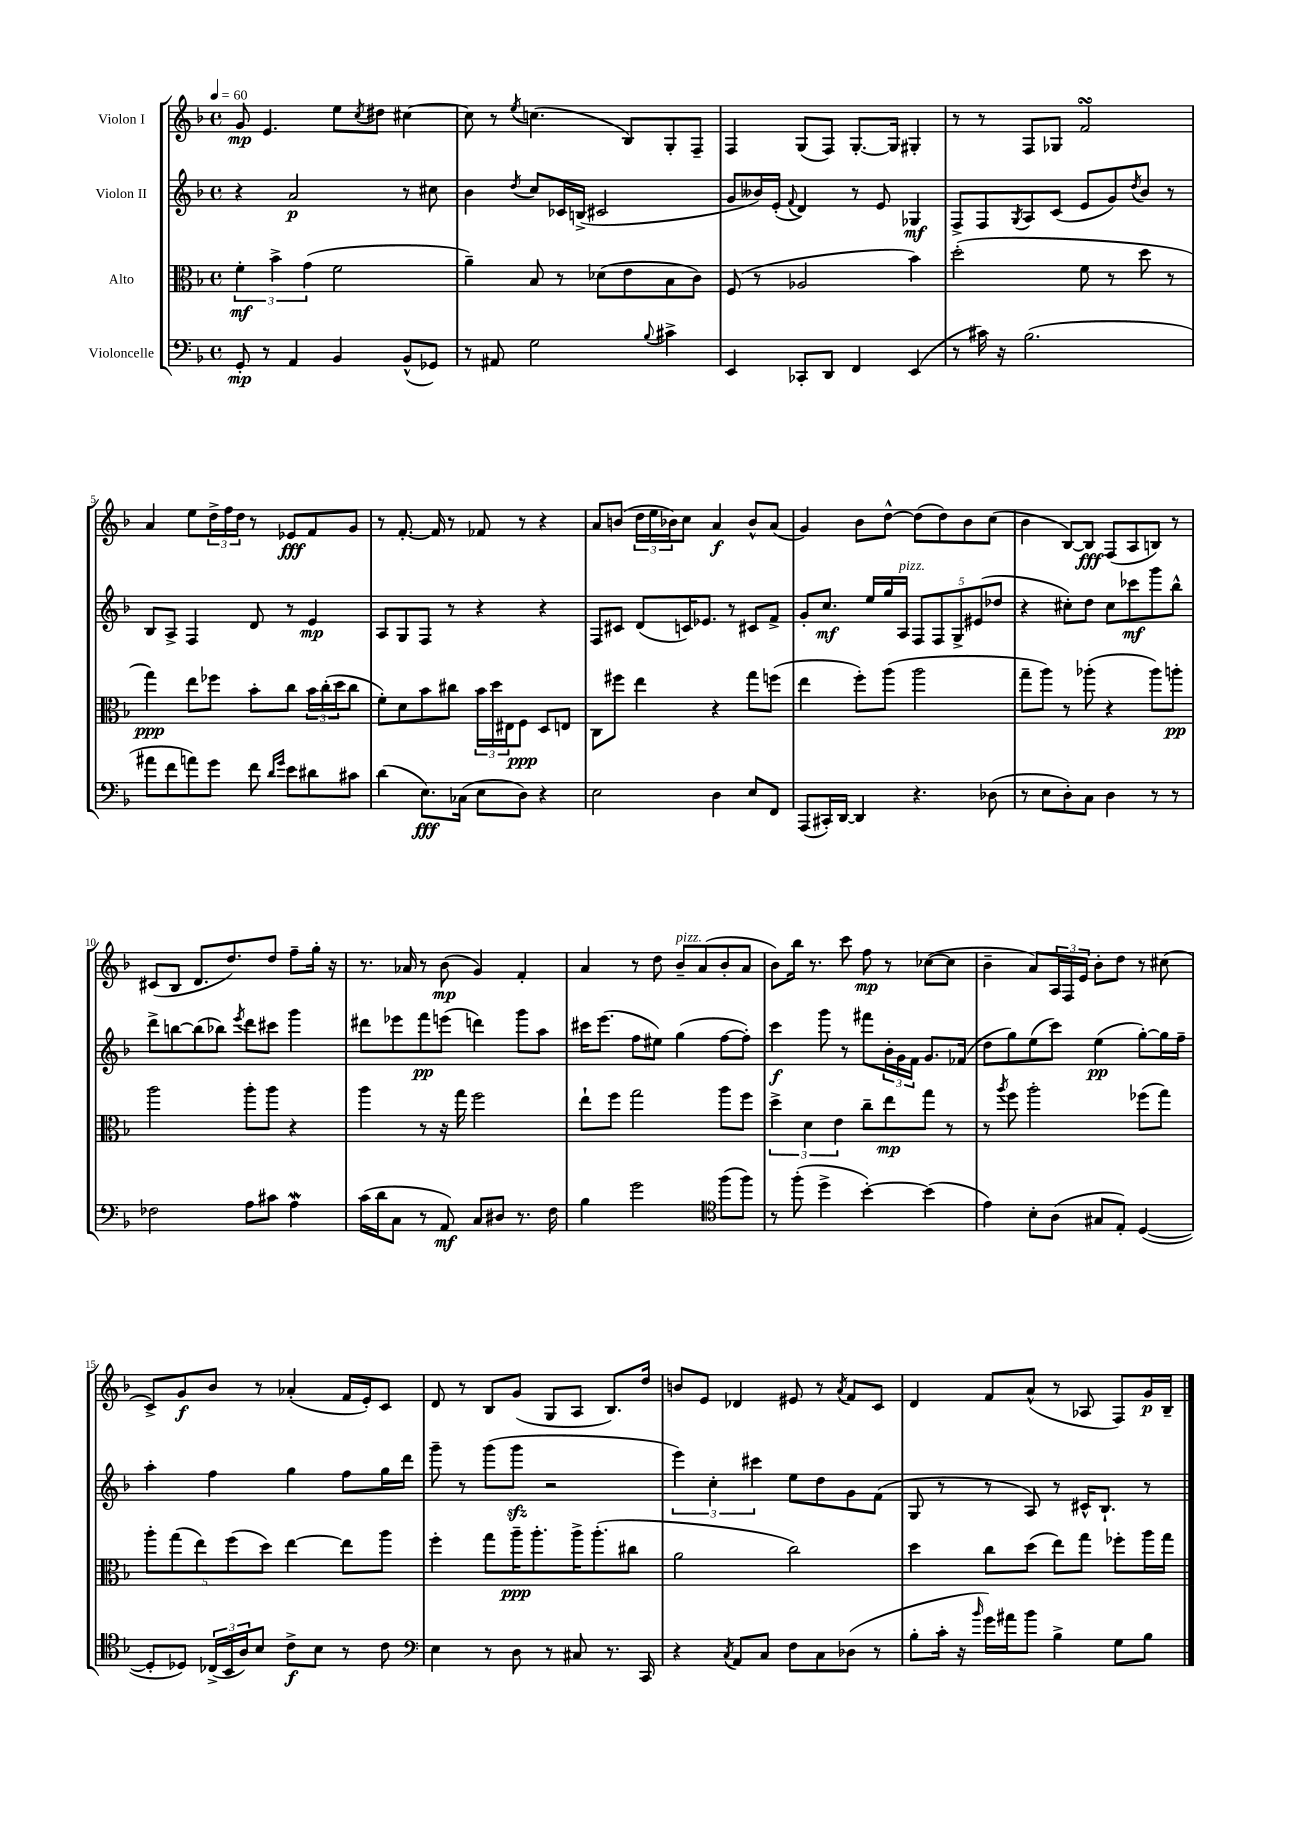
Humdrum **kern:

**kern	**kern	**kern	**kern
*staff4	*staff3	*staff2	*staff1
*clefF4	*clefC3	*clefG2	*clefG2
*k[b-]	*k[b-]	*k[b-]	*k[b-]
*M4/4	*M4/4	*M4/4	*M4/4
*met(c)	*met(c)	*met(c)	*met(c)
*MM60	*MM60	*MM60	*MM60
8GG'	6f'	4r	8g
8r	.	.	4.e
.	6b-^	.	.
4AA	.	2a	.
.	(6g	.	.
4BB-	2f	.	8ee
.	.	.	8qcc
.	.	.	8dd#
(8BB-^^	.	8r	[4cc#
8GG-)	.	8cc#	.
=	=	=	=
8r	4a~)	4b-	8cc#]
8AA#	.	.	8r
.	.	8qdd	8qee
2G	8B-	8cc	(4.cc
.	8r	16c-	.
.	.	(16B^	.
.	(8d-	2c#	.
.	8e	.	8B-)
8qqB-	.	.	.
4c#^	8B-	.	8G'
.	8c)	.	8F~
=	=	=	=
4EE	(8F	8g	4F
.	8r	16b--)	.
.	.	(16e'	.
.	.	8qqf	.
8CC-'	2A-	4d)	(8G
8DD	.	.	8F)
4FF	.	8r	[8.G'
.	.	8e	.
.	.	.	16G]
(4EE	4b-)	4G-	4G#'
=	=	=	=
8r	(2dd'	8F^	8r
16c#)	.	8F	8r
16r	.	.	.
.	.	8qG	.
(2.B-	.	8A	8F
.	.	(8c	8G-
.	8f	8e	2f
.	8r	8g)	.
.	.	8qdd	.
.	8dd	8b-	.
.	8r	8r	.
=	=	=	=
8a#	4gg)	8B-	4a
8f	.	8A^	.
8a)	8ee	4F	8ee
8g	8ff-	.	24dd^
.	.	.	24ff
.	.	.	24dd
8f	8b-'	8d	8r
16qqd	.	.	.
16qqg	.	.	.
8e	8cc	8r	8e-
8d#	24b-	4e	8f
.	(24cc'	.	.
.	24dd	.	.
8c#	8cc	.	8g
=	=	=	=
(4d	8f')	8A	8r
.	8d	8G	[8.f'
8.E)	8b-	8F	.
.	.	.	16f]
.	8cc#	8r	8r
(16C-	.	.	.
8E	24b-	4r	8f-
.	24dd	.	.
.	24E#	.	.
8D)	8F	.	8r
4r	8D	4r	4r
.	8E	.	.
=	=	=	=
2E	8C	8F	8a
.	8ff#	8c#	(8b
.	4ee	(8d	24dd
.	.	.	24ee
.	.	.	24b-)
.	.	16c)	8cc
.	.	8.e-	.
4D	4r	.	4a
.	.	8r	.
8E	8gg	8c#	8b-^^
8FF	(8ff	8f^	(8a
=	=	=	=
(8AAA	4ee	8g'	4g)
16CC#')	.	8.cc	.
[16DD	.	.	.
4DD]	8ff')	.	8b-
.	.	16ee	.
.	(8aa	16gg	[8dd^^
.	.	16A	.
4.r	2aa	10F	(8dd]
.	.	10F	.
.	.	.	8dd)
.	.	10G^	.
.	.	.	8b-
.	.	(10e#	.
(8D-	.	.	(8cc
.	.	10dd-	.
=	=	=	=
8r	8gg~	4r	4b-
8E	8aa)	.	.
8D')	8r	8cc#')	[8B-)
8C	(8aa-'	8dd	8B-]
4D	4r	8cc#	(8F
.	.	8ccc-	8A
8r	8aa-)	8ggg	8B)
8r	8aa'	8bb-^^	8r
=	=	=	=
2F-	2aa	8ddd^	(8c#
.	.	[8bb	8B-
.	.	(8bb]	8.d
.	.	8bb-)	.
.	.	.	8.dd)
.	.	8qeee	.
8A	8aa'	8ddd	.
8c#	8aa	8ccc#	8dd
4A	4r	4ggg	8ff~
.	.	.	16gg'
.	.	.	16r
=	=	=	=
(16c	4aa	8ddd#	8.r
16d	.	.	.
8C	.	8eee-	.
.	.	.	16a-
8r	8r	8fff	8r
8AA)	16r	(8eee	(8b-
.	16gg	.	.
8C	2ff	4ddd)	4g)
8D#	.	.	.
8.r	.	8ggg	4f'
.	.	8aa	.
16F	.	.	.
=	=	=	=
4B-	8ee`	16ccc#	4a
.	.	(8.eee	.
.	8ff	.	.
2g	2gg	8ff	8r
.	.	8ee#)	8dd
.	.	(4gg	8b-~
.	.	.	(8a
*clefC4	*	*	*
(8ff	8aa	[8ff	8b-'
8ff)	8ff	8ff'])	8a
=	=	=	=
8r	6dd^	4ccc	8b-)
(8ff'	.	.	16bb-
.	6d	.	.
.	.	.	8.r
4dd^	.	8ggg	.
.	6e	.	.
.	.	8r	8ccc
[4b-')	8cc~	8fff#	8ff
.	8ee	24b-'	8r
.	.	24g	.
.	.	24f	.
(4b-]	8gg	8.g	([8cc-
.	8r	.	8cc-]
.	.	(16f-	.
=	=	=	=
4e)	8r	8dd	4b-~
.	8qaa	.	.
.	8ff	8gg)	.
8B-'	2aa'	(8ee	8a)
(8A	.	8ccc)	24A
.	.	.	24F
.	.	.	24e
8G#	.	(4ee	8b-'
8E')	.	.	8dd
([4D	(8ff-	[8gg')	8r
.	8gg)	16gg]	(8cc#
.	.	16ff~	.
=	=	=	=
8D']	10aa'	4aa'	8c^)
.	(10gg	.	.
8D-)	.	.	8g
.	10ee)	.	.
(24C-^	.	4ff	8b-
24BB-	.	.	.
.	(10ff	.	.
24A)	.	.	.
8B-	.	.	8r
.	10dd)	.	.
8c^	[4ee	4gg	(4a-'
8B-	.	.	.
8r	8ee]	8ff	16f
.	.	.	16e')
8c	8aa	16gg	8c
.	.	16ddd	.
=	=	=	=
*clefF4	*	*	*
4E	4ff'	8ggg~	8d
.	.	8r	8r
8r	8gg	(8ggg	8B-
8D	16aa~	8ggg	(8g
.	8.aa'	.	.
8r	.	2r	8G
8C#	16aa^	.	8A
.	(8.aa'	.	.
8.r	.	.	8.B-)
.	8cc#	.	.
16CC	.	.	16dd
=	=	=	=
4r	2a	6eee)	8b
.	.	.	8e
.	.	6cc'	.
8qC	.	.	.
8AA	.	.	4d-
.	.	6ccc#	.
8C	.	.	.
8F	2cc)	8ee	8e#
8C	.	8dd	8r
.	.	.	8qa
(8D-	.	8g	8f
8r	.	(8f	8c
=	=	=	=
8B-'	4dd	8G	4d
16c'	.	8r	.
16r	.	.	.
16qqb-	.	.	.
16g)	8cc	8r	8f
16a#	.	.	.
8b-	(8dd	8A)	(8a^^
4B-^	8ee)	8r	8r
.	8gg	16c#^^	8A-
.	.	8.B-`	.
8G	8ff-'	.	8F)
8B-	16aa	8r	16g
.	16gg	.	16B-~
==	==	==	==
*-	*-	*-	*-
